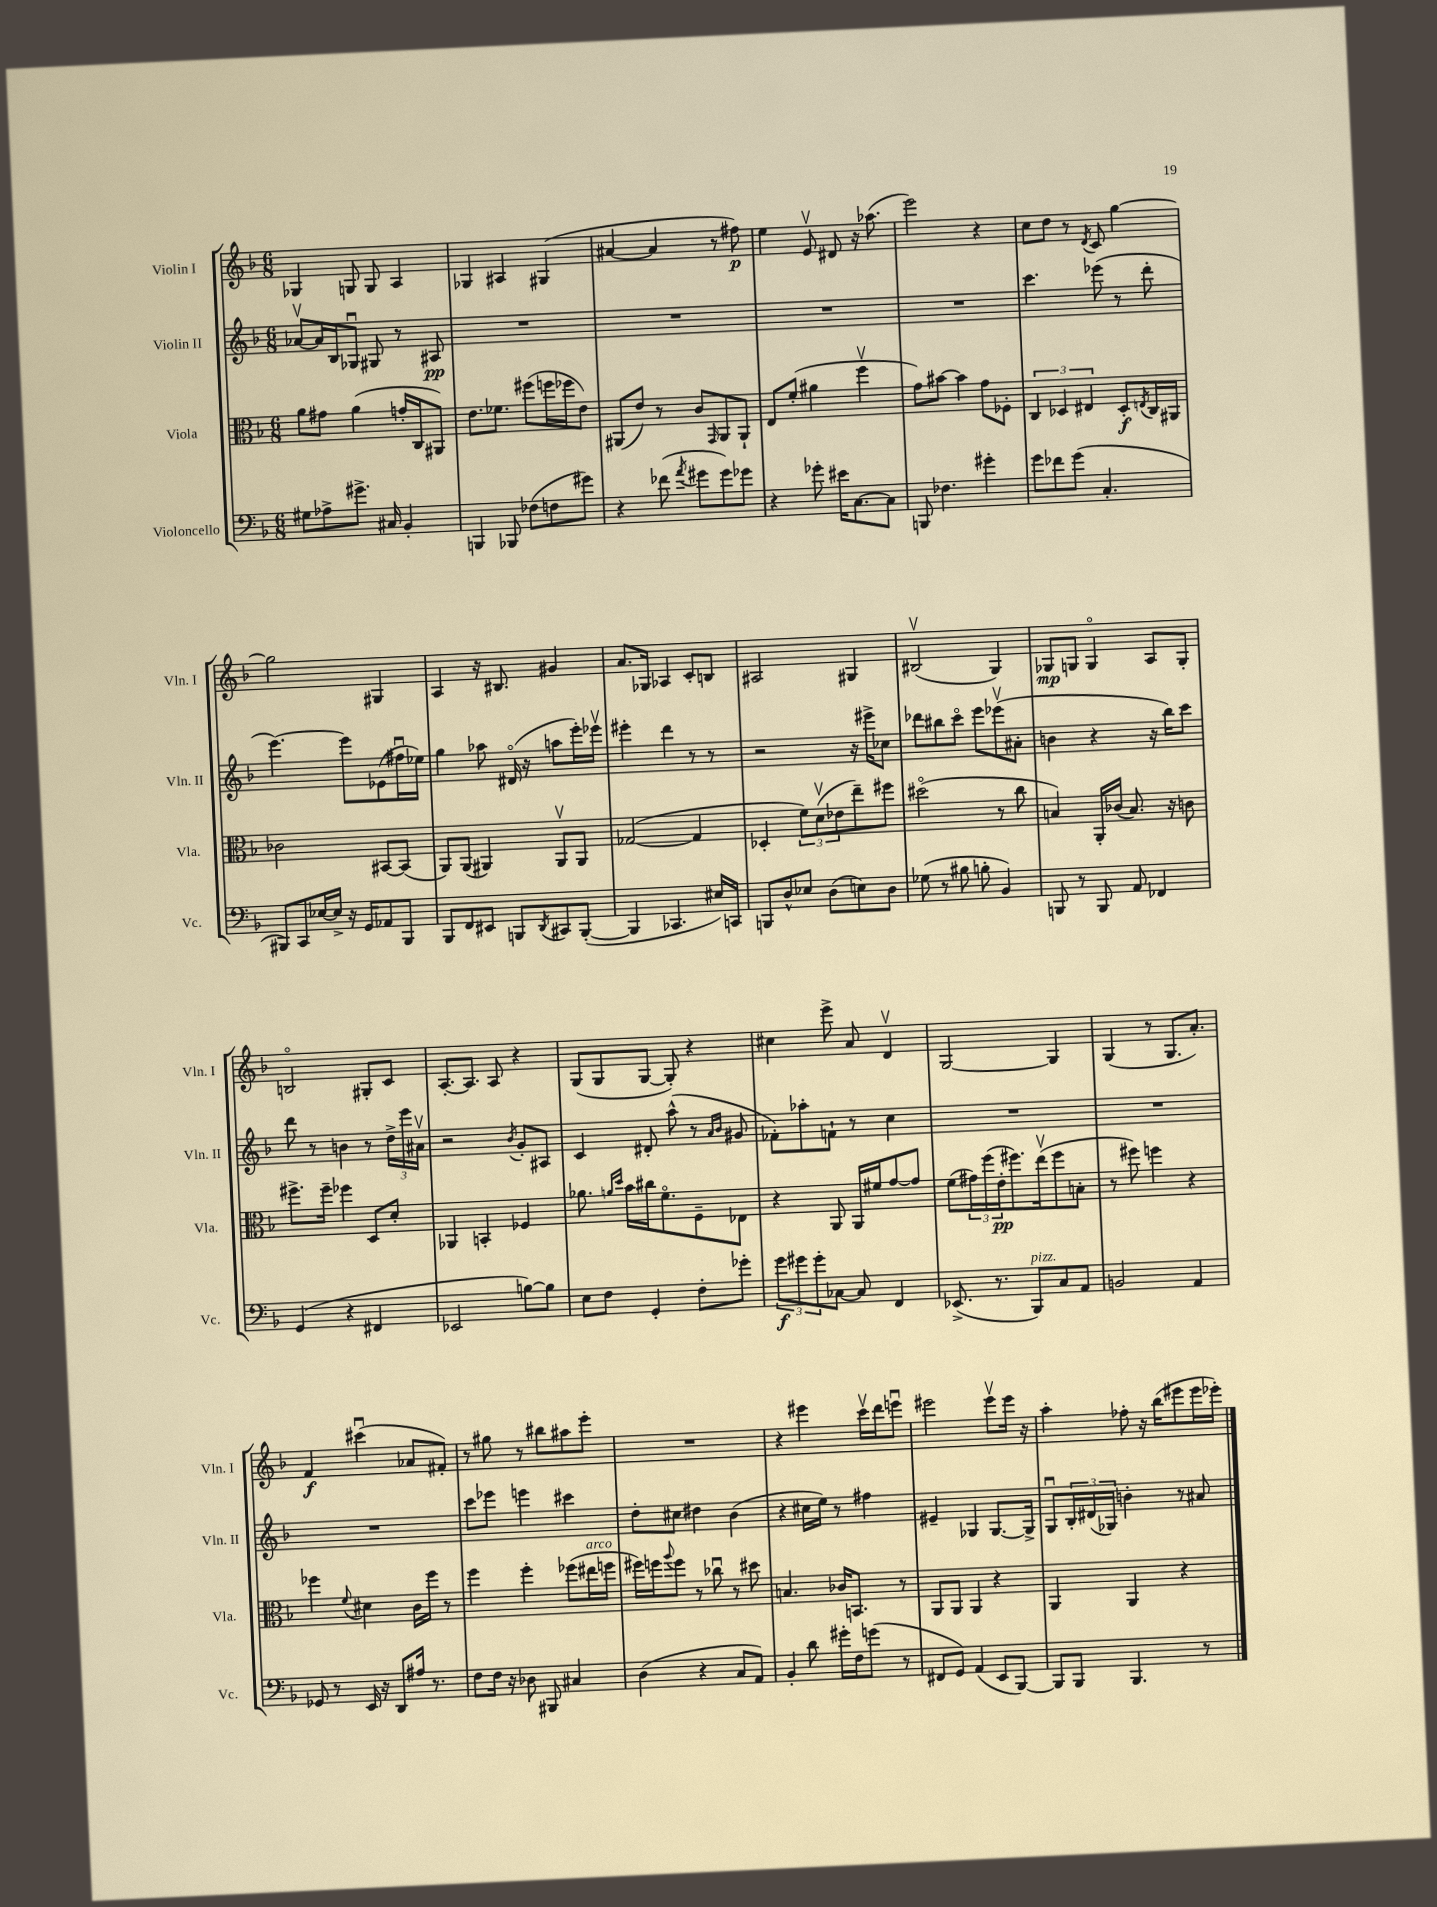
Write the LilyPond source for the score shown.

<<
\new StaffGroup <<
\new Staff = "s0" \with { instrumentName = "Violin I" shortInstrumentName = "Vln. I" } {
    \clef treble \key f \major \numericTimeSignature \time 6/8
    ges4 g8 g8 a4 |
    ges4 ais4 gis4( |
    ais'4~ ais'4 r8 fis''8\p) |
    e''4 e'8\upbow dis'8 r16 aes''8.( |
    e'''2) r4 |
    c''8 d''8 r8 \acciaccatura { d'8 } c'8 g''4~ |
    g''2 gis4 |
    a4 r16 bis8. gis'4 |
    a'8. ges16 aes4 c'8-. b8 |
    ais2 gis4 |
    bis2\upbow( g4) |
    ges8\mp g8 g4\flageolet a8 g8-. |
    b2\flageolet gis8-. c'8 |
    a8.~-. a8. a8 r4 |
    g8( g8 g8~ g8-.) r4 |
    cis''4 e'''8-> a'8 d'4\upbow |
    g2~ g4 |
    g4( r8 g8. a'8.-.) |
    f'4\f cis'''4\downbow( aes'8 fis'8-.) |
    r8 gis''8 r8 bis''8 ais''8 e'''8-. |
    R2. |
    r4 eis'''4 c'''16\upbow d'''16 e'''8\downbow |
    eis'''2 eis'''8\upbow eis'''16 r16 |
    a''4-. fes''8-. r16 bes''16( eis'''8 eis'''16 ees'''16-.) \bar "|." |
}
\new Staff = "s1" \with { instrumentName = "Violin II" shortInstrumentName = "Vln. II" } {
    \clef treble \key f \major \numericTimeSignature \time 6/8
    aes'8~\upbow aes'16 bes16 ges8\downbow gis8 r8 ais8\pp |
    R2. |
    R2. |
    R2. |
    R2. |
    c'''4. ees'''8( r8 d'''8-. |
    e'''4.~) e'''8 ees'8( fis''16\downbow ees''16) |
    g''4 aes''8 dis'16\flageolet( r16 a''8 e'''16-.) ees'''16\upbow |
    eis'''4-. d'''4 r8 r8 |
    r2 r16 eis'''16-> ces''8 |
    des'''8 bis''8 c'''8\flageolet e'''8 ees'''8\upbow( ais'8-. |
    b'4 r4 r16 bes''16) c'''8 |
    d'''8 r8 b'4 r8 \tuplet 3/2 { d''16-> e'''16 ais'16\upbow } |
    r2 \acciaccatura { bes'8 } g'8-. ais8 |
    c'4 dis'8-. a''8-^( r8 \grace { a'16 bes'16 } gis'8 |
    fes'8-.) aes''8-. f'8-! r8 c''4 |
    R2. |
    R2. |
    R2. |
    c'''8 ees'''8 e'''4 cis'''4 |
    d''8-. cis''8 dis''4 bes'4( |
    r4 cis''16 e''16) r8 fis''4 |
    eis'4-- ges4 ges8.~ ges16-> |
    g8\downbow \tuplet 3/2 { bes16-. dis'16( ges16) } b'4-. r8 ais'8 \bar "|." |
}
\new Staff = "s2" \with { instrumentName = "Viola" shortInstrumentName = "Vla." } {
    \clef alto \key f \major \numericTimeSignature \time 6/8
    a'8 gis'8 a'4( g'16-. c16 ais,8) |
    e'8. fes'8. fis''8( f''16 fes''16 e'8) |
    ais,8( e'8) r8 c'8 \grace { g,16 } ais,8 ais,8-! |
    e8 f'8-.( ais'4 f''4\upbow |
    g'8) bis'8~ bis'4 g'8 fes8-. |
    \tuplet 3/2 { c4 des4 eis4 } des8-.\f \acciaccatura { e8 } c16 ais,16 |
    ces'2 bis,8~ bis,8( |
    a,8) a,8( ais,4) ais,8\upbow ais,8 |
    ges2~( ges4 |
    des4-. \tuplet 3/2 { f'8) d'8\upbow( ees'8 } e''8--) fis''8 |
    dis''2\flageolet( r8 c''8 |
    b4) a,16-. ces'16( b8.) r16 c'8 |
    fis''8.-> fis''16-- fes''4 d8 d'8-. |
    aes,4 b,4-. fes4 |
    aes'8. \grace { a'16 d''16 } bes'16 cis''16 f'8.\flageolet f8-- ees8 |
    r4 a,8 a,16 fis'16 g'8~ g'8 |
    f'8( \tuplet 3/2 { gis'16) f''16( e'16-.\pp } fis''8.) e''16\upbow( fis''8 b8-. |
    r8 fis''8) f''4 r4 |
    fes''4 \appoggiatura { f'8 } dis'4 c'16 fes''16 r8 |
    f''4 f''4-. fes''8( eis''16^\markup { \italic "arco" } f''16 |
    fis''16) f''16 \appoggiatura { a''8 } f''8 r8 ces''8\downbow r8 dis''8 |
    b4. ces'16 b,8. r8 |
    a,8 a,8 a,4 r4 |
    a,4 a,4 r4 \bar "|." |
}
\new Staff = "s3" \with { instrumentName = "Violoncello" shortInstrumentName = "Vc." } {
    \clef bass \key f \major \numericTimeSignature \time 6/8
    gis8 aes8-> gis'8.-> cis16 bes,4-. |
    b,,4 bes,,8 fes8( f8 gis'8) |
    r4 fes'8( \acciaccatura { a'8 } gis'8 gis'8) ges'8 |
    r4 ges'8-. eis'16 c8.~ c8 |
    b,,8 fes4. gis'4-. |
    g'8 fes'8 g'8( c4.-. |
    bis,,8) c,8 ees16~ ees16-> r16 g,16 aes,8 bis,,8 |
    bes,,8 f,8 eis,8 b,,8 \acciaccatura { d,8 } cis,8 b,,8~-.( |
    b,,4 ces,4. eis16) c,16 |
    b,,8 d8-^ ees8 d8( e8) d8 |
    ges8( r8 bis8 b8-. bes,4) |
    b,,8 r8 b,,8 a,8 fes,4 |
    g,4( r4 fis,4 |
    ees,2 b8~) b8 |
    e8 f8 g,4-. f8-. ges'8-. |
    \tuplet 3/2 { g'8\f gis'8 gis'8-. } ces8~ ces8 f,4 |
    ees,8.->( r8. bes,,8^\markup { \italic "pizz." }) c8 a,8 |
    b,2 a,4 |
    ges,8 r8 e,16 r16 d,8 ais16 r8. |
    f8 f16 r16 des8 bis,,8 cis4 |
    d4( r4 c8 a,8) |
    bes,4-. d'8 gis'16-. f16 g'8( r8 |
    fis,8 g,8) a,4( e,8 bes,,8~) |
    bes,,8 bes,,8 bes,,4. r8 \bar "|." |
}
>>
>>
\layout { \context { \Score \remove "Bar_number_engraver" } }
